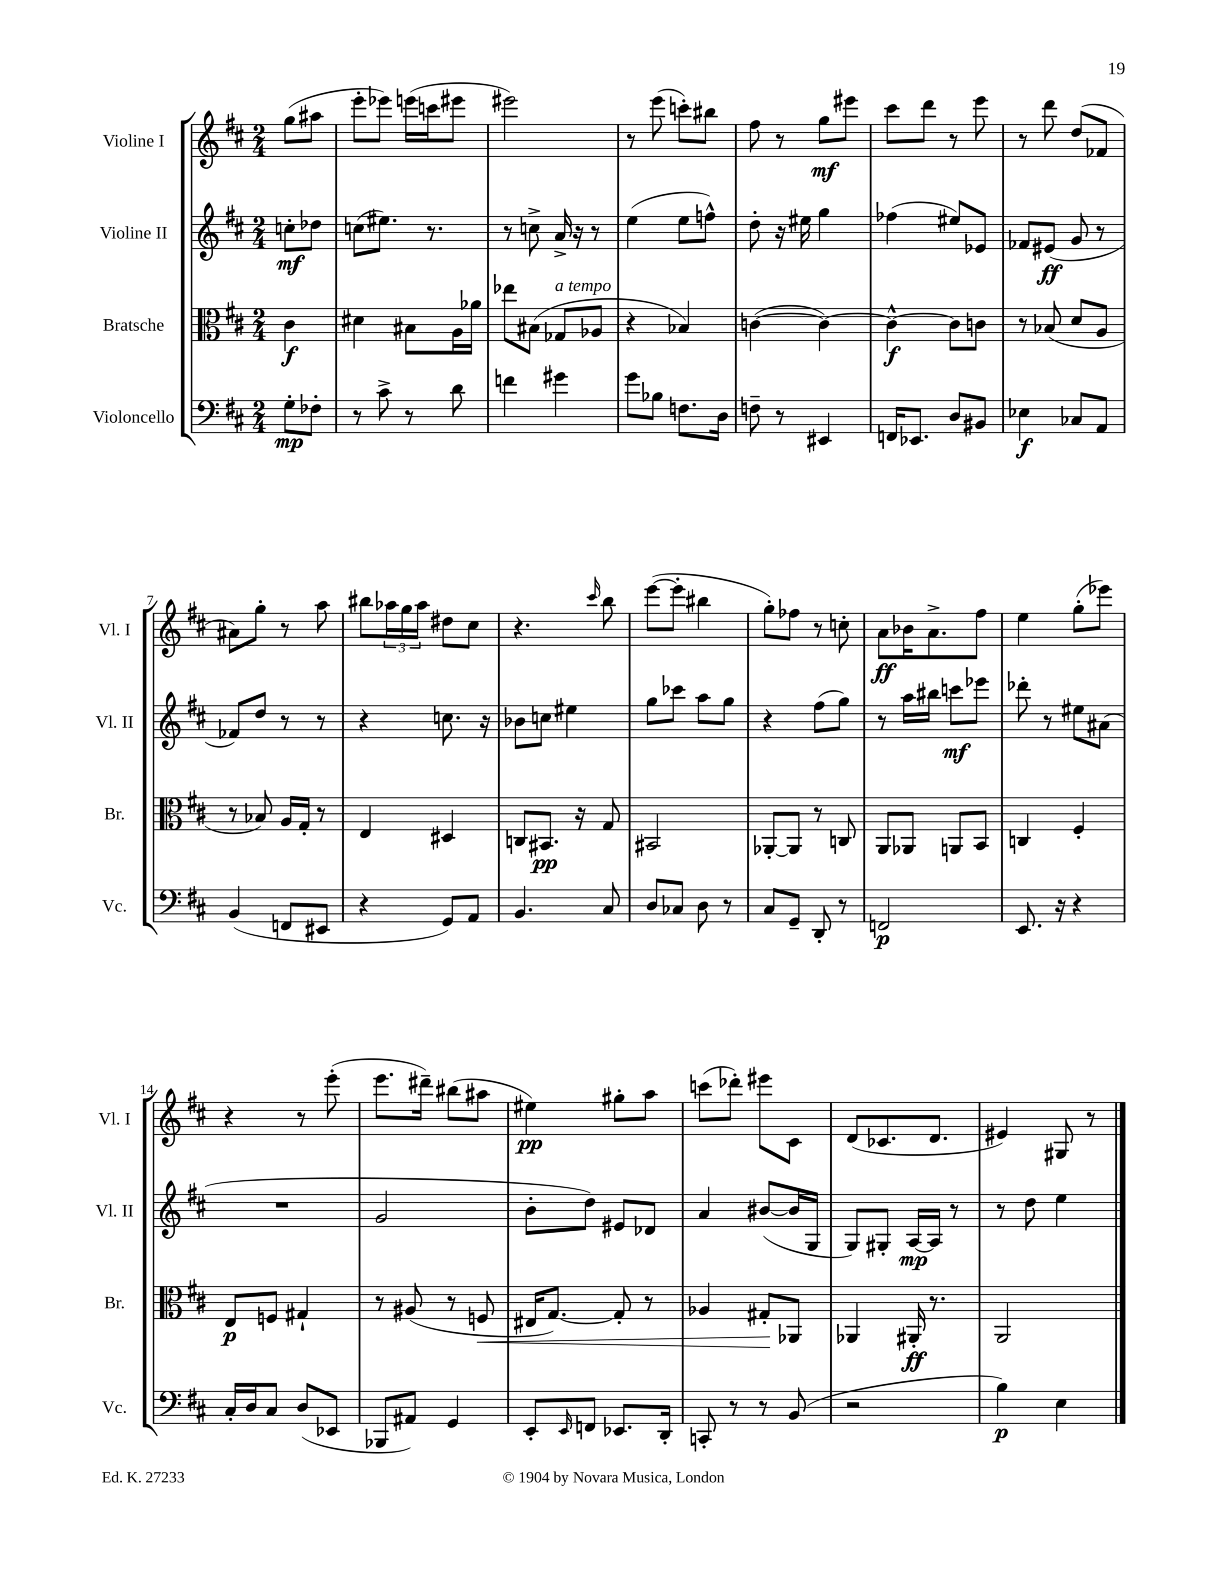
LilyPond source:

<<
\new StaffGroup <<
\new Staff = "s0" \with { instrumentName = "Violine I" shortInstrumentName = "Vl. I" } {
    \clef treble \key d \major \numericTimeSignature \time 2/4 \partial 4
    g''8( ais''8 |
    e'''8-. ees'''8) e'''16( c'''16 eis'''8 |
    eis'''2) |
    r8 e'''8( c'''8-.) bis''8 |
    fis''8 r8 g''8\mf eis'''8 |
    cis'''8 d'''8 r8 e'''8 |
    r8 d'''8 d''8( fes'8 |
    ais'8) g''8-. r8 a''8 |
    bis''8 \tuplet 3/2 { aes''16 g''16 aes''16 } dis''8 cis''8 |
    r4. \grace { cis'''16 } b''8 |
    e'''8~( e'''8-. bis''4 |
    g''8-.) fes''8 r8 c''8-. |
    a'8\ff bes'16 a'8.-> fis''8 |
    e''4 g''8-.( ees'''8) |
    r4 r8 e'''8-.( |
    e'''8. dis'''16--) bis''8( ais''8 |
    eis''4\pp) gis''8-. a''8 |
    c'''8( des'''8-.) eis'''8 cis'8 |
    d'8( ces'8. d'8. |
    eis'4) gis8 r8 \bar "|." |
}
\new Staff = "s1" \with { instrumentName = "Violine II" shortInstrumentName = "Vl. II" } {
    \clef treble \key d \major \numericTimeSignature \time 2/4 \partial 4
    c''8-.\mf des''8 |
    c''8( eis''8.) r8. |
    r8 c''8-> a'16-> r16 r8 |
    e''4( e''8 f''8-^) |
    d''8-. r16 eis''16 g''4 |
    fes''4( eis''8) ees'8 |
    fes'8 eis'8\ff( g'8 r8 |
    fes'8) d''8 r8 r8 |
    r4 c''8. r16 |
    bes'8 c''8 eis''4 |
    g''8 ces'''8 a''8 g''8 |
    r4 fis''8( g''8) |
    r8 a''16 bis''16 c'''8\mf ees'''8 |
    des'''8-. r8 eis''8 ais'8( |
    R2 |
    g'2 |
    b'8-. d''8) eis'8 des'8 |
    a'4 bis'8~( bis'16 g16 |
    g8) gis8-. a16~\mp a16 r8 |
    r8 d''8 e''4 \bar "|." |
}
\new Staff = "s2" \with { instrumentName = "Bratsche" shortInstrumentName = "Br." } {
    \clef alto \key d \major \numericTimeSignature \time 2/4 \partial 4
    cis'4\f |
    dis'4 bis8 a16 aes'16 |
    ees''8 bis8( ges8^\markup { \italic "a tempo" } aes8 |
    r4 bes4) |
    c'4~( c'4~) |
    c'4~-^\f c'8 c'8 |
    r8 bes8( d'8 a8 |
    r8 bes8) a16 g16-. r8 |
    e4 dis4 |
    c8 bis,8.\pp r16 g8 |
    bis,2 |
    aes,8~-. aes,8 r8 c8 |
    a,8 aes,8 a,8 b,8 |
    c4 fis4-. |
    e8\p f8 gis4-! |
    r8 ais8( r8 f8\< |
    eis16 g8.~) g8-. r8 |
    aes4 gis8-.\! aes,8 |
    aes,4 ais,16-.\ff r8. |
    a,2 \bar "|." |
}
\new Staff = "s3" \with { instrumentName = "Violoncello" shortInstrumentName = "Vc." } {
    \clef bass \key d \major \numericTimeSignature \time 2/4 \partial 4
    g8-.\mp fes8-. |
    r8 cis'8-> r8 d'8 |
    f'4 gis'4 |
    g'8 bes8 f8. d16 |
    f8-- r8 eis,4 |
    f,16 ees,8. d8 bis,8 |
    ees4\f ces8 a,8 |
    b,4( f,8 eis,8 |
    r4 g,8) a,8 |
    b,4. cis8 |
    d8 ces8 d8 r8 |
    cis8 g,8-- d,8-. r8 |
    f,2\p |
    e,8. r16 r4 |
    cis16-. d16 cis8 d8( ees,8 |
    bes,,8 ais,8) g,4 |
    e,8-. \grace { e,16 } f,8 ees,8. d,16-. |
    c,8-. r8 r8 b,8( |
    r2 |
    b4\p) e4 \bar "|." |
}
>>
>>
